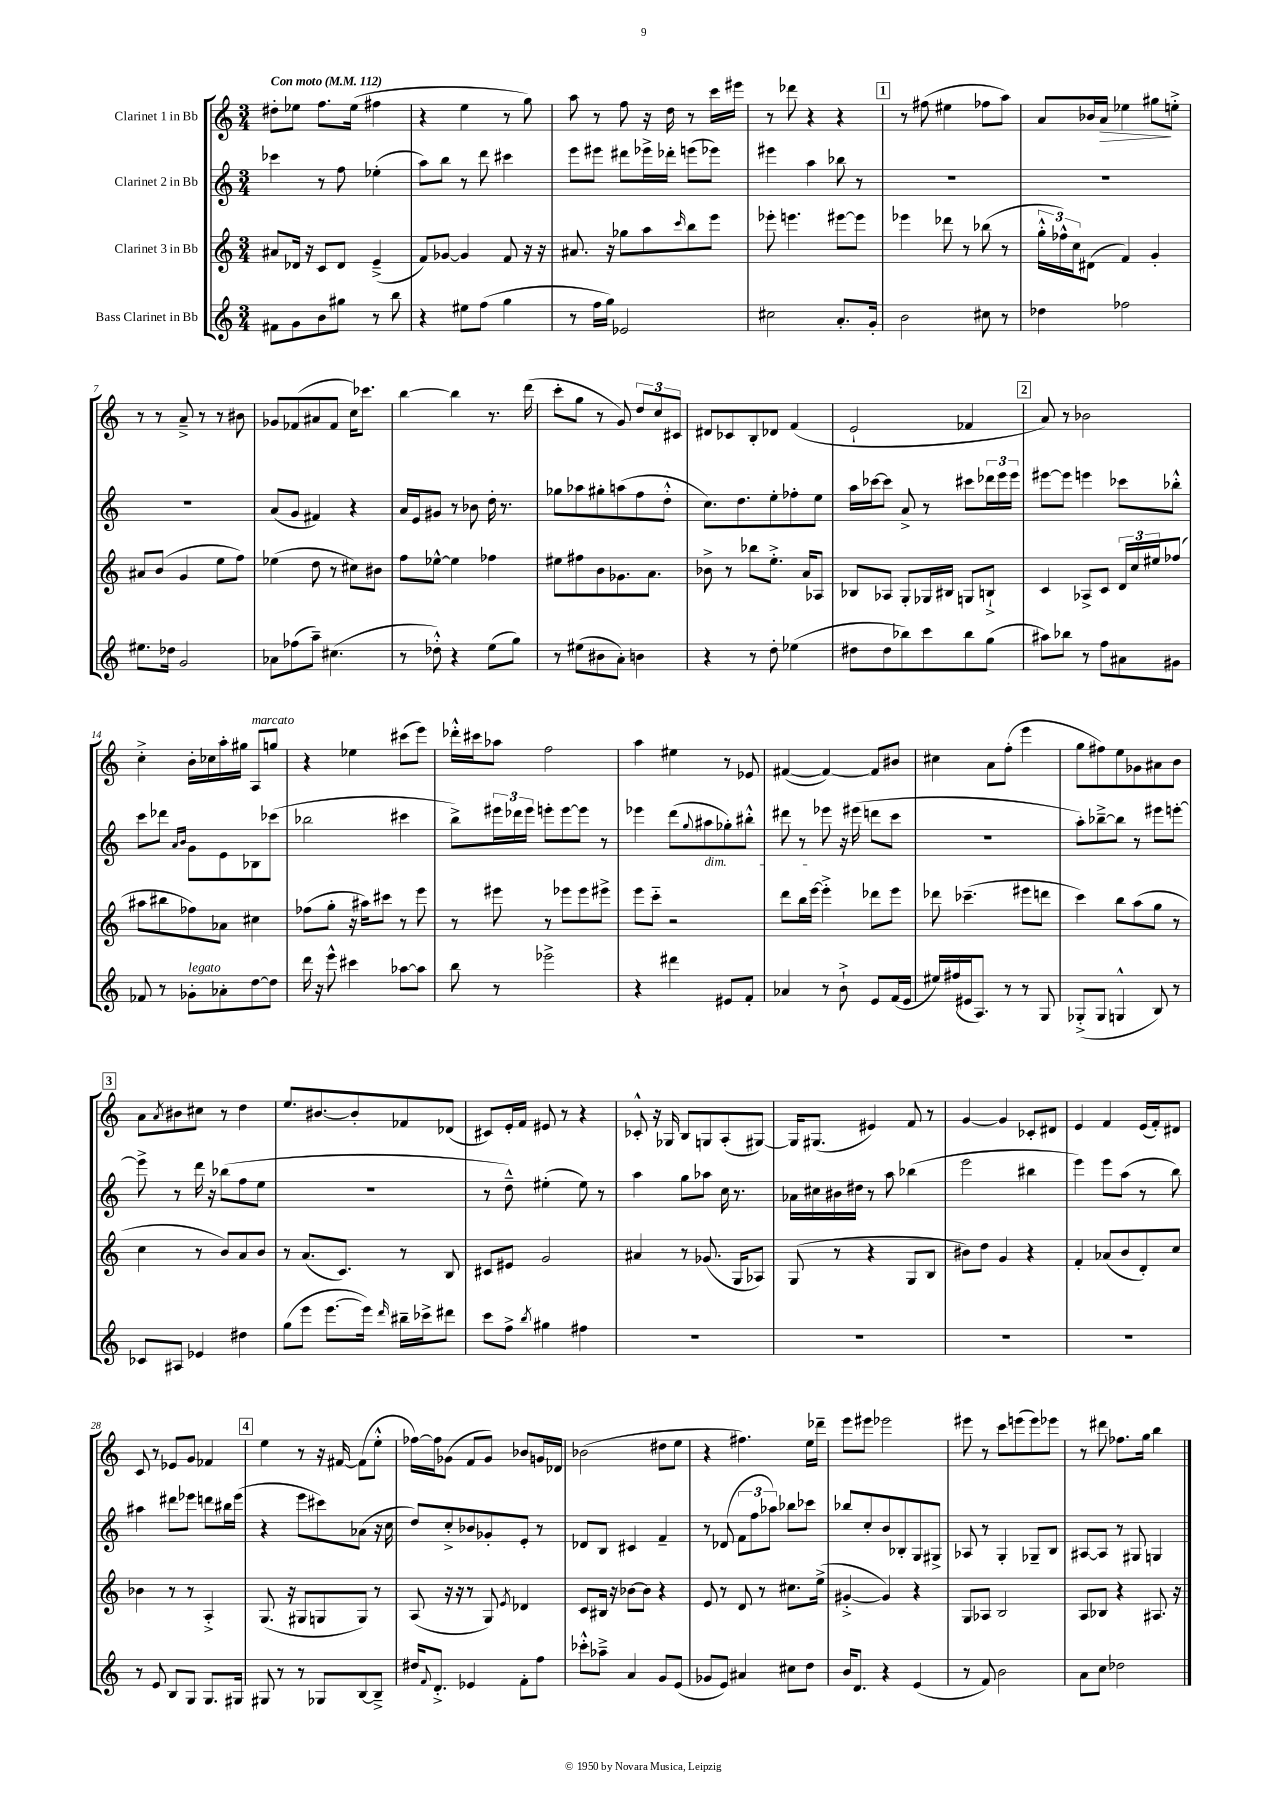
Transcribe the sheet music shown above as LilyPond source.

<<
\new StaffGroup <<
\new Staff = "s0" \with { instrumentName = "Clarinet 1 in Bb" } {
    \clef treble \key c \major \numericTimeSignature \time 3/4 \tempo "Con moto" 4 = 112
    dis''8-. ees''8 f''8. ees''16( fis''4 |
    r4 e''4 r8 g''8) |
    a''8 r8 f''8 r16 d''16 r8 c'''16 eis'''16 |
    r8 des'''8 r4 r4 |
    \mark \markup { \box "1" } r8 fis''8( eis''4 fes''8 a''8) |
    a'8 bes'16 a'16\> ees''4 gis''8\! e''8-.-> |
    r8 r8 a'8---> r8 r8 bis'8 |
    ges'8 fes'8( ais'8 fes'8 c''16) ces'''8. |
    b''4~ b''4 r8. d'''16( |
    c'''8-. g''8 r8 g'8) \tuplet 3/2 { d''8 c''8 cis'8 } |
    dis'8 ces'8 b8-. des'8 f'4( |
    e'2-! fes'4 |
    \mark \markup { \box "2" } a'8) r8 bes'2 |
    c''4-.-> b'16-. ces''16 a''16-. gis''16 a8^\markup { \italic "marcato" } g''8 |
    r4 ees''4 cis'''8( e'''8) |
    des'''16-.-^ cis'''16 aes''8 f''2 |
    a''4 eis''4 r8 ees'8 |
    fis'4~( fis'4~) fis'8 bis'8 |
    cis''4 a'8 f''8-.( e'''4 |
    g''8 fis''8) e''8 ges'8 ais'8 b'8 |
    \mark \markup { \box "3" } a'8 \acciaccatura { a'8 } bis'8 cis''8 r8 d''4 |
    e''8. bis'8.~ bis'8-. fes'8 des'8( |
    cis'8) e'16-. f'16 eis'8 r8 r4 |
    ces'8-.-^ r16 ges16 b8 g8 a8-.( gis8~) |
    gis16 gis8.( eis'4) f'8 r8 |
    g'4~ g'4 ces'8-. dis'8 |
    e'4 f'4 e'16( f'16-.) dis'8 |
    c'8 r8 ees'8 g'8 fes'4 |
    \mark \markup { \box "4" } e''4 r8 r16 fis'16~ fis'8( e''8-.-^ |
    fes''16~) fes''16 ges'8( f'8 ges'8) bes'8 g'16 des'16 |
    bes'2( dis''8 e''8 |
    r4 fis''4.) e''16 des'''16-- |
    e'''8 eis'''8 ees'''2 |
    eis'''8 r8 c'''8 e'''8( e'''8) ees'''8 |
    r8 dis'''8 fes''8. g''16 b''4 \bar "|." |
}
\new Staff = "s1" \with { instrumentName = "Clarinet 2 in Bb" } {
    \clef treble \key c \major \numericTimeSignature \time 3/4
    ces'''4 r8 f''8 ees''4-.( |
    a''8) b''8 r8 d'''8 cis'''4 |
    e'''8 eis'''8 dis'''8 ees'''16-> des'''16-. e'''8( ees'''8) |
    eis'''4 a''4 bes''8 r8 |
    \mark \markup { \box "1" } R2. |
    R2. |
    R2. |
    a'8( g'8 fis'4) r4 |
    a'16 e'16 gis'8 r8 bes'8 d''16-. r8. |
    ges''8 aes''8 gis''8-. a''8( f''8 d''8-.-^ |
    c''8.) d''8. e''8-. fes''8-. e''8 |
    a''16 ces'''16~ ces'''8 a'8-> r8 cis'''8 \tuplet 3/2 { des'''16 e'''16 e'''16 } |
    \mark \markup { \box "2" } eis'''8~ eis'''8 e'''4 ces'''8 bes''8-.-^ |
    c'''8 des'''8 \grace { a'16 b'16 } g'8 e'8 bes8 ces'''8( |
    bes''2 cis'''4 |
    b''8->) \tuplet 3/2 { eis'''16 des'''16 eis'''16 } e'''8-. e'''8~ e'''8 r8 |
    ees'''4 d'''8( \appoggiatura { g''8 } ais''8\dim ges''8-.) bis''8-.-^ |
    dis'''8 r8 ees'''8\! r16 eis'''16( d'''8 c'''8 |
    R2. |
    a''8-.) bes''8~---> bes''8 r8 eis'''8 e'''8~-. |
    \mark \markup { \box "3" } e'''8-> r8 d'''16 r16 bes''8( f''8 e''8 |
    R2. |
    r8 d''8---^) eis''4-.( eis''8) r8 |
    a''4 g''8 aes''8 c''16 r8. |
    aes'16 cis''16 bis'16 dis''16 r8 a''8 bes''4( |
    e'''2 bis''4 |
    e'''4) e'''8 a''8( r8 b''8) |
    ais''4 dis'''8 ees'''8 d'''8 bis''16 ees'''16( |
    \mark \markup { \box "4" } r4 e'''8 cis'''8) aes'8( r16 c''16 |
    d''8) c''8-.-> bes'8 ges'8-. e'8-. r8 |
    des'8 b8 cis'4 f'4-- |
    r8 des'8( \tuplet 3/2 { f'8 f''8 aes''8) } bes''8 ces'''8 |
    bes''8 c''8-. b'8 bes8-. g8 gis8-> |
    aes8 r8 g4-. ges8-- b8 |
    ais8~ ais8 r8 gis8 g4 \bar "|." |
}
\new Staff = "s2" \with { instrumentName = "Clarinet 3 in Bb" } {
    \clef treble \key c \major \numericTimeSignature \time 3/4
    ais'8 des'16 r16 c'8 des'8 e'4--->( |
    f'8) ges'8~ ges'4 f'8 r16 r16 |
    ais'8. r16 ges''8 a''8 \grace { c'''16 } b''8 e'''8 |
    ees'''8-. e'''4. eis'''8~ eis'''8 |
    \mark \markup { \box "1" } ees'''4 des'''8 r8 bes''8( r8 |
    \tuplet 3/2 { g''16-.-^ fes''16-^) c''16 } dis'8( f'4) g'4-. |
    ais'8 b'8( g'4 e''8 f''8) |
    ees''4( d''8 r8 cis''8) bis'8 |
    f''8 ees''8~-^ ees''4 fes''4 |
    eis''8 fis''8 b'8 ges'8. a'8. |
    bes'8-> r8 bes''8 e''8.-.-> a'16 aes8 |
    bes8 aes8 g8-. ges16 bis16 g8 b8-!-> |
    \mark \markup { \box "2" } c'4 aes8-> c'8 \tuplet 3/2 { d'16 c''16 eis''16 } fes''8( |
    ais''8 bis''8 fes''8) aes'8 cis''4 |
    fes''8( g''8-. r16 ais''16) cis'''8 r8 e'''8 |
    r8 eis'''8 r8 ees'''8 ees'''8 eis'''8-> |
    e'''8 c'''8-_ r2 |
    d'''8 b''16 e'''16~ e'''4-.-> des'''8 e'''8 |
    des'''8 ces'''4.--( eis'''8 d'''8 |
    c'''4) b''8 a''8( g''8 r8 |
    \mark \markup { \box "3" } c''4 r8 b'8) a'8 b'8 |
    r8 a'8.( c'8.) r8 b8 |
    cis'8 eis'8 g'2 |
    ais'4 r8 ges'8.( g16 aes8) |
    g8( r8 r4 g8 b8 |
    bis'8) d''8 g'4 r4 |
    f'4-. aes'8( b'8 d'8-.) c''8 |
    bes'4 r8 r8 a4-.-> |
    \mark \markup { \box "4" } g8.( r16 gis8 g8 g8) r8 |
    a8( r16 r16 r8 g8) \acciaccatura { e'8 } des'4 |
    c'8 bis16 r16 bes'8~ bes'8 r4 |
    e'8 r8 d'8 r8 cis''8. e''16->( |
    gis'4~-.-> gis'4) r4 |
    g8 aes8 b2 |
    a8 bes8 r4 ais8. r16 \bar "|." |
}
\new Staff = "s3" \with { instrumentName = "Bass Clarinet in Bb" } {
    \clef treble \key c \major \numericTimeSignature \time 3/4
    fis'8 g'8 b'8 gis''8 r8 b''8 |
    r4 eis''8 f''8( g''4 |
    r8 f''16 g''16) ees'2 |
    cis''2 a'8.-. g'16-. |
    \mark \markup { \box "1" } b'2 cis''8 r8 |
    des''4 fes''2 |
    eis''8. des''16 g'2 |
    aes'8 fes''8( a''8--) cis''4.( |
    r8 des''8-.-^) r4 e''8( g''8) |
    r8 eis''8( bis'8 a'8-.) b'4 |
    r4 r8 d''8-. ees''4( |
    dis''8 dis''8 bes''8) c'''8 bes''8 g''8( |
    \mark \markup { \box "2" } ais''8) bes''8 r8 f''8 ais'8 gis'8 |
    fes'8 r8 ges'8-.^\markup { \italic "legato" } aes'8-. d''8~ d''8 |
    d'''16 r16 e'''8-^ cis'''4 aes''8~ aes''8 |
    b''8 r8 ees'''2-> |
    r4 dis'''4 eis'8 f'8-. |
    aes'4 r8 b'8-!-> e'8 f'16( e'16 |
    eis''16) fis''16( eis'16 a8.) r8 r8 g8 |
    ges8-.->( ges8 g4-^ b8) r8 |
    \mark \markup { \box "3" } ces'8 ais8 ees'4 dis''4 |
    g''8( e'''8 e'''8.~ e'''16) \grace { d'''16 } bis''16-- ces'''16-> dis'''8 |
    c'''8 f''8-> \acciaccatura { b''8 } gis''4 fis''4 |
    R2. |
    R2. |
    R2. |
    R2. |
    r8 e'8 b8 g8 g8. gis16 |
    \mark \markup { \box "4" } gis8 r8 r8 ges8 b8~ b8---> |
    dis''16 \appoggiatura { f'8 } d'8.-.-> ees'4 f'8-. f''8 |
    ces'''8-.-^ aes''8---> a'4 g'8 e'8( |
    ges'8 e'8) ais'4 cis''8 d''8 |
    b'16 d'8. r4 e'4( |
    r8 f'8) b'2 |
    a'8 c''8 des''2 \bar "|." |
}
>>
>>
